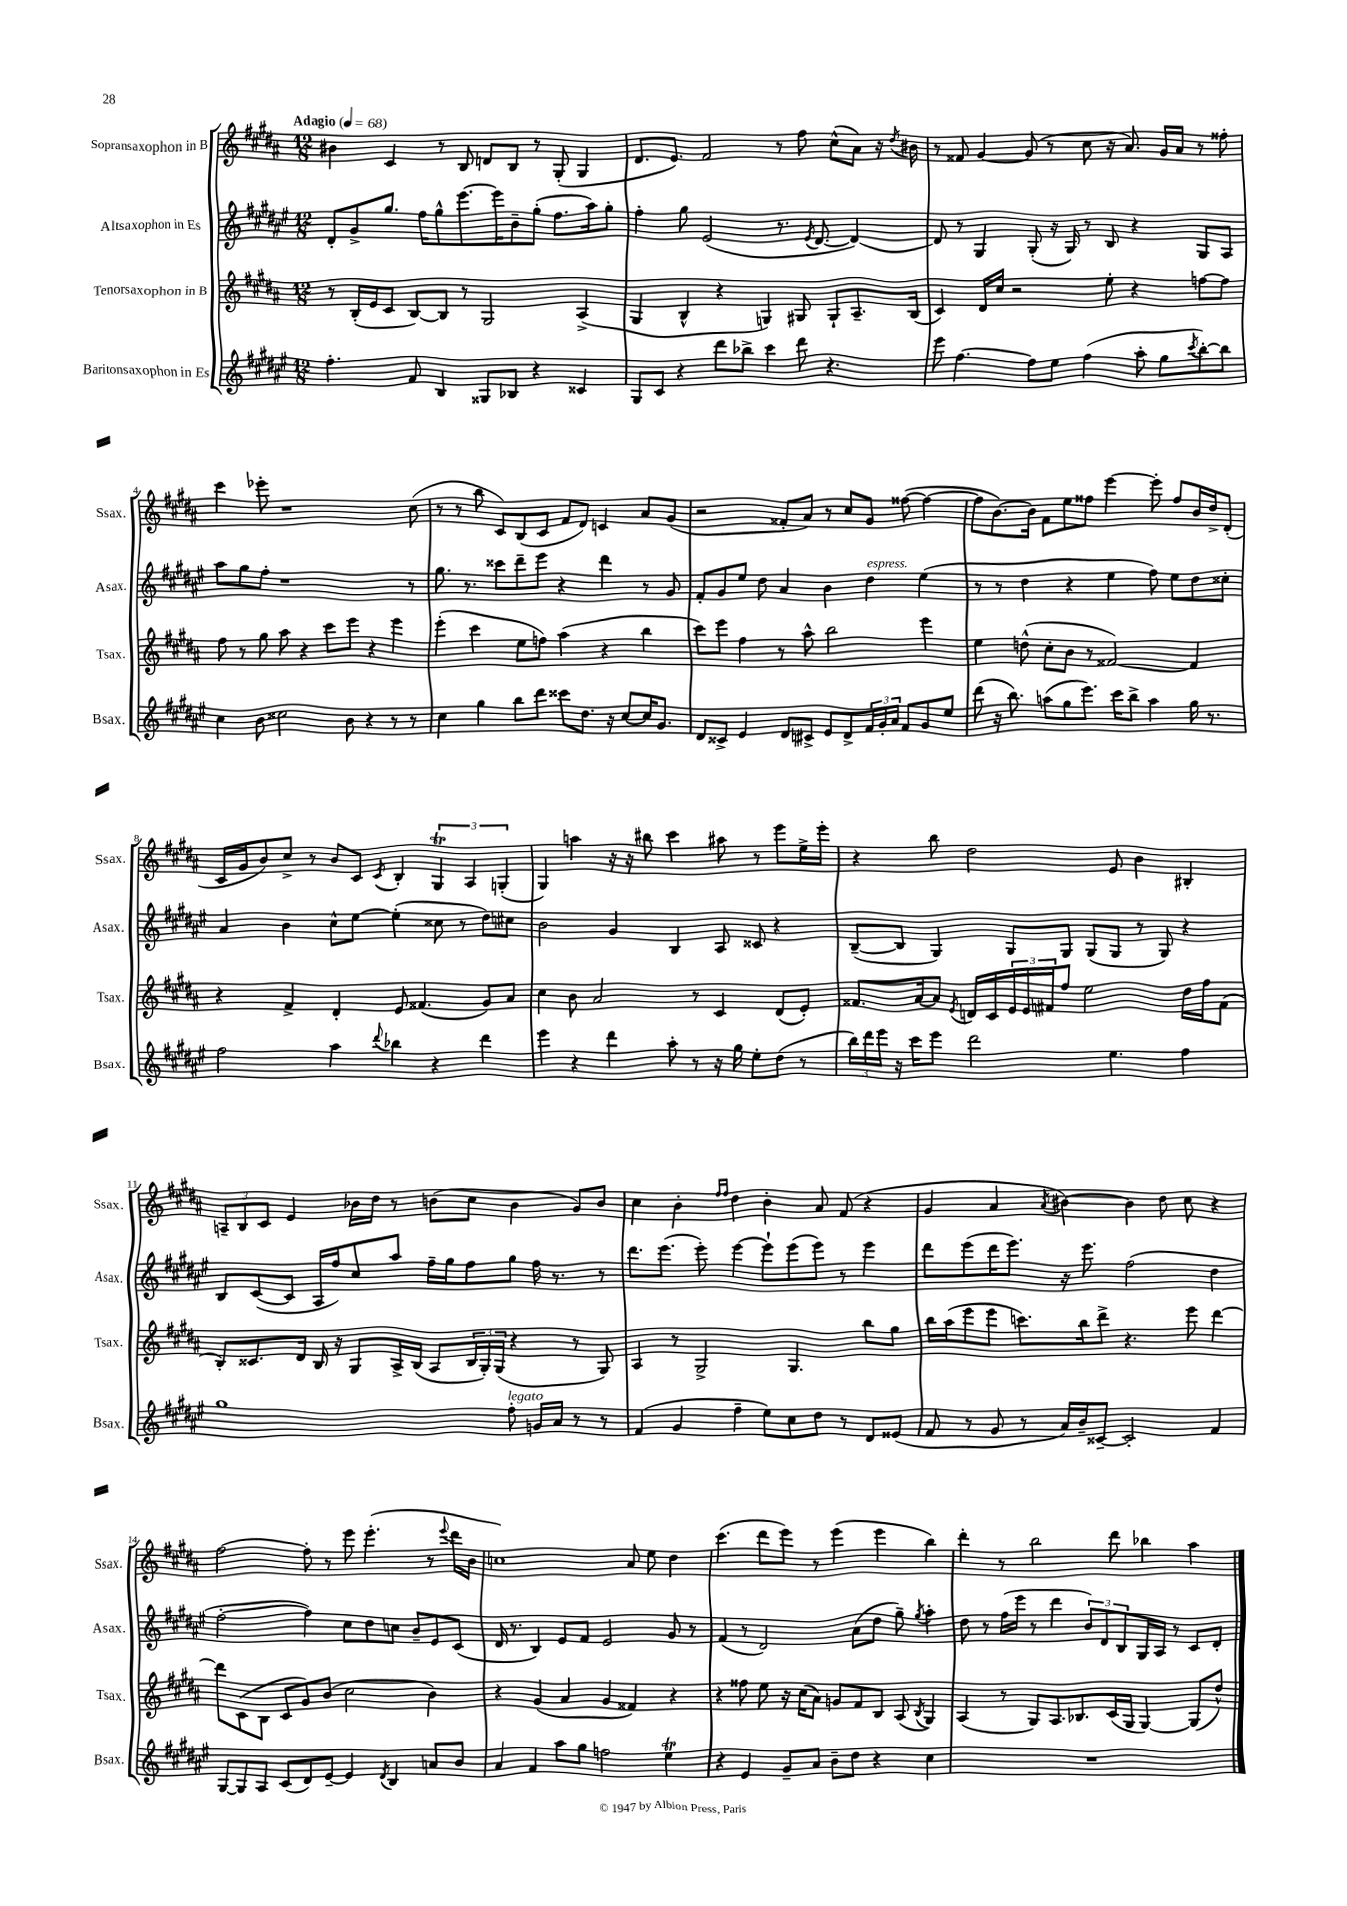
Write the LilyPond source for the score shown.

<<
\new StaffGroup <<
\new Staff = "s0" \with { instrumentName = "Sopransaxophon in B" shortInstrumentName = "Ssax." } {
    \clef treble \key b \major \numericTimeSignature \time 12/8 \tempo "Adagio" 4 = 68
    bis'4 cis'4 r8 b8 d'8 b8 r8 gis8-.( gis4 |
    dis'8. e'8.) fis'2 r8 fis''8 cis''8-^( ais'8) r16 \acciaccatura { dis''8 } bis'16 |
    r8 fisis'8 gis'4~ gis'8( r8 cis''8 r16 ais'8.) gis'16 ais'16 r8 fisis''8-. |
    cis'''4 ees'''8-. r1 cis''8( |
    r8 r8 b''8 cis'8) b8( cis'8 fis'8 dis'8) c'4 ais'8 gis'8( |
    r2 fisis'8-. ais'8) r8 cis''8 gis'8 fisis''8~( fisis''4~ |
    fisis''8 b'8.~) b'16 fis'8 e''8 fisis''8 e'''4~ e'''8-. fisis''8 b'16 dis''16-> dis'8-.( |
    cis'16 gis'16 b'8) cis''8-> r8 b'8 cis'8 \acciaccatura { cis'8 } b4-. \tuplet 3/2 { gis4\trill ais4 g4-.( } |
    gis4) a''4 r16 r16 bis''8 cis'''4 ais''8 r8 e'''8 e''16-> e'''16-. |
    r4 b''8 dis''2 e'8 b'4 bis4-. |
    \tuplet 3/2 { a8-- b8 cis'8 } e'4 bes'16 dis''16 r8 b'8( cis''8 b'4 gis'8) b'8 |
    cis''4 b'4-. \grace { fis''16 fis''16 } dis''4 b'4-. ais'8 fis'8( r4 |
    gis'4 ais'4 \acciaccatura { ais'8 } bis'4~) bis'4 dis''8 cis''8 r4 |
    fis''2~ fis''8-. r8 e'''8 e'''4.-.( r8 \appoggiatura { e'''8 } dis'''16 b'16 |
    c''1) ais'8 e''8 dis''4 |
    cis'''4.( dis'''8 e'''8) r8 e'''4( e'''4 b''4) |
    dis'''4-. r8 b''2 dis'''8 bes''4 ais''4 \bar "|." |
}
\new Staff = "s1" \with { instrumentName = "Altsaxophon in Es" shortInstrumentName = "Asax." } {
    \clef treble \key fis \major \numericTimeSignature \time 12/8
    dis'8-. gis'8-> gis''8. fis''16 gis''8-^ eis'''8.~ eis'''16 b'8-- gis''8-.( fis''8. ais''16) gis''8-. |
    fis''4-. gis''8 eis'2( r8. \acciaccatura { eis'8 } dis'8.~ dis'4~) |
    dis'8 r8 gis4 gis8-.( r16 gis16) r8 b8 r4 gis8 ais8 |
    ais''8 gis''8 fis''8-. r1 r8 |
    gis''8. r8. cisis'''8 dis'''8-- eis'''8 r4 dis'''4 r8 gis'8 |
    fis'8-. gis'8 eis''8 dis''8 ais'4 b'4 dis''4^\markup { \italic "espress." } eis''4( |
    r8 r8 dis''4 r4 eis''4 fis''8) eis''8 dis''8 cisis''8-. |
    ais'4 b'4 cis''8-^ eis''8~ eis''4-.( cisis''8 r8 dis''8) cis''8 |
    b'2 gis'4 b4 ais8 cisis'8 r4 |
    b8~--( b8 gis4) gis8 gis8 gis8( gis8 r8 gis8) r4 |
    b8 cis'8~( cis'8 ais16 fis''16) cis''8 ais''8 fis''16-- gis''16 fis''8 gis''8 fis''16 r8. r8 |
    dis'''8. eis'''8.( eis'''8-.) eis'''4~ eis'''8-! eis'''8( eis'''8) r8 eis'''4 |
    dis'''8 eis'''8( dis'''16 eis'''8.) r16 eis'''8. fis''2( dis''4 |
    fis''2~-. fis''4) cis''8 dis''8 c''8 b'8-- eis'8 cis'8( |
    dis'16 r8. b4) eis'8 fis'8 eis'2 gis'8 r8 |
    fis'4( r8 dis'2) ais'8( dis''8 gis''8--) \acciaccatura { gis''8 } ais''4-. |
    dis''8 r8 fis''16( eis'''16 r8 dis'''4 \tuplet 3/2 { b'8) dis'8 b8 } gis16 ais16 r8 cis'8 dis'8-. \bar "|." |
}
\new Staff = "s2" \with { instrumentName = "Tenorsaxophon in B" shortInstrumentName = "Tsax." } {
    \clef treble \key b \major \numericTimeSignature \time 12/8
    r8 b16-.( e'16 cis'8 b8~) b8 r8 gis2 ais4->( |
    gis4 b4-^ r4 g4) gis8 gis8-! ais8.-- b16( |
    cis'4) dis'16 cis''16 r2 e''8-. r4 f''8~ f''8 |
    fis''8 r8 gis''8 ais''8 r4 cis'''8 e'''8 r4 e'''4 |
    e'''4-.( cis'''4 e''8 f''8) ais''4( r4 b''4 |
    cis'''8) e'''8 fis''4 r8 ais''8-^ b''2 e'''4 |
    e''4 d''8-^( cis''8-. b'8 r8 fisis'2~) fisis'4 |
    r4 fis'4-> dis'4-. e'8 fisis'4.( gis'8) ais'8 |
    cis''4 b'8 ais'2 r8 cis'4 dis'8( e'8-.) |
    fisis'8. ais'16~ ais'8 \acciaccatura { e'8 } d'16 cis'16 \tuplet 3/2 { e'16 e'16 fis'16 } fis''8 e''2 dis''16 fis''16 fis'8( |
    b8-.) cisis'8. dis'16 b16 r16 gis8 ais16-> b16( ais8 \tuplet 3/2 { b16 gis16-.) gis16( } r4 r8 gis8) |
    ais4 r8 gis2-> gis4. b''8 gis''8 |
    b''16 ais''16( e'''8 e'''8 c'''8.) b''16 dis'''8-> r4. e'''8 dis'''4~ |
    dis'''8 cis'8( b8 cis'8 gis'8) b'8( cis''2 b'4) |
    r4 gis'4( ais'4 gis'4 fisis'4) r4 |
    r4 fisis''8 e''8 r16 cis''16( ais'8) g'8 fis'8 b8 ais8( \acciaccatura { b8 } gis4) |
    ais4( r8 gis8) ais8. bes8. cis'16( gis16 gis4~) gis8( dis''8-^) \bar "|." |
}
\new Staff = "s3" \with { instrumentName = "Baritonsaxophon in Es" shortInstrumentName = "Bsax." } {
    \clef treble \key fis \major \numericTimeSignature \time 12/8
    fis''4.-. fis'8 b4 gisis8 bes8 r4 cisis'4 |
    gis8 cis'8 r4 dis'''8 bes''8-> cis'''4 dis'''8 r4. |
    eis'''8 fis''4.~ fis''8 eis''8 fis''4( ais''8-. gis''8 \acciaccatura { cis'''8 } b''8~-.) b''8 |
    cis''4 b'8 cisis''2 b'8 r4 r8 r8 |
    cis''4 gis''4 b''8 dis'''8 cisis'''8 dis''8. r16 cis''8~ cis''16 gis'8. |
    dis'8 cisis'8-> eis'4 dis'8 cis'8-> eis'8 dis'8-> \tuplet 3/2 { fis'16 gis'16-. ais'16 } fis'8 gis'8 eis''8 |
    dis'''8( r16 b''8.) a''8( gis''8 eis'''8.) cis'''16 b''8-> a''4 gis''16 r8. |
    fis''2 ais''4 \appoggiatura { dis'''8 } bes''4 r4 dis'''4 |
    eis'''4 r4 dis'''4 ais''8-. r8 r16 gis''16 eis''8-. dis''8( r8 |
    \tuplet 3/2 { b''16) dis'''16 eis'''16 } r16 cis'''16 eis'''8 dis'''2 eis''4. fis''4 |
    gis''1 fis''8-.^\markup { \italic "legato" } g'16 ais'16 r8 r8 |
    fis'4( gis'4 fis''4-- eis''8) cis''8 dis''8 r8 dis'8 eisis'8( |
    fis'8 r8 gis'8 r8 ais'16) b'16-- cisis'8~-- cisis'2-. fis'4 |
    gis8~ gis8 ais8 cis'8( dis'8) eis'8~-- eis'4 \acciaccatura { dis'8 } b4 a'8 b'8 |
    ais'4 fis'4 ais''8 gis''8 f''2 eis''4\trill |
    r4 eis'4 gis'8-- ais'8 b'8-- dis''8 r4 cis''4 |
    R1. \bar "|." |
}
>>
>>
